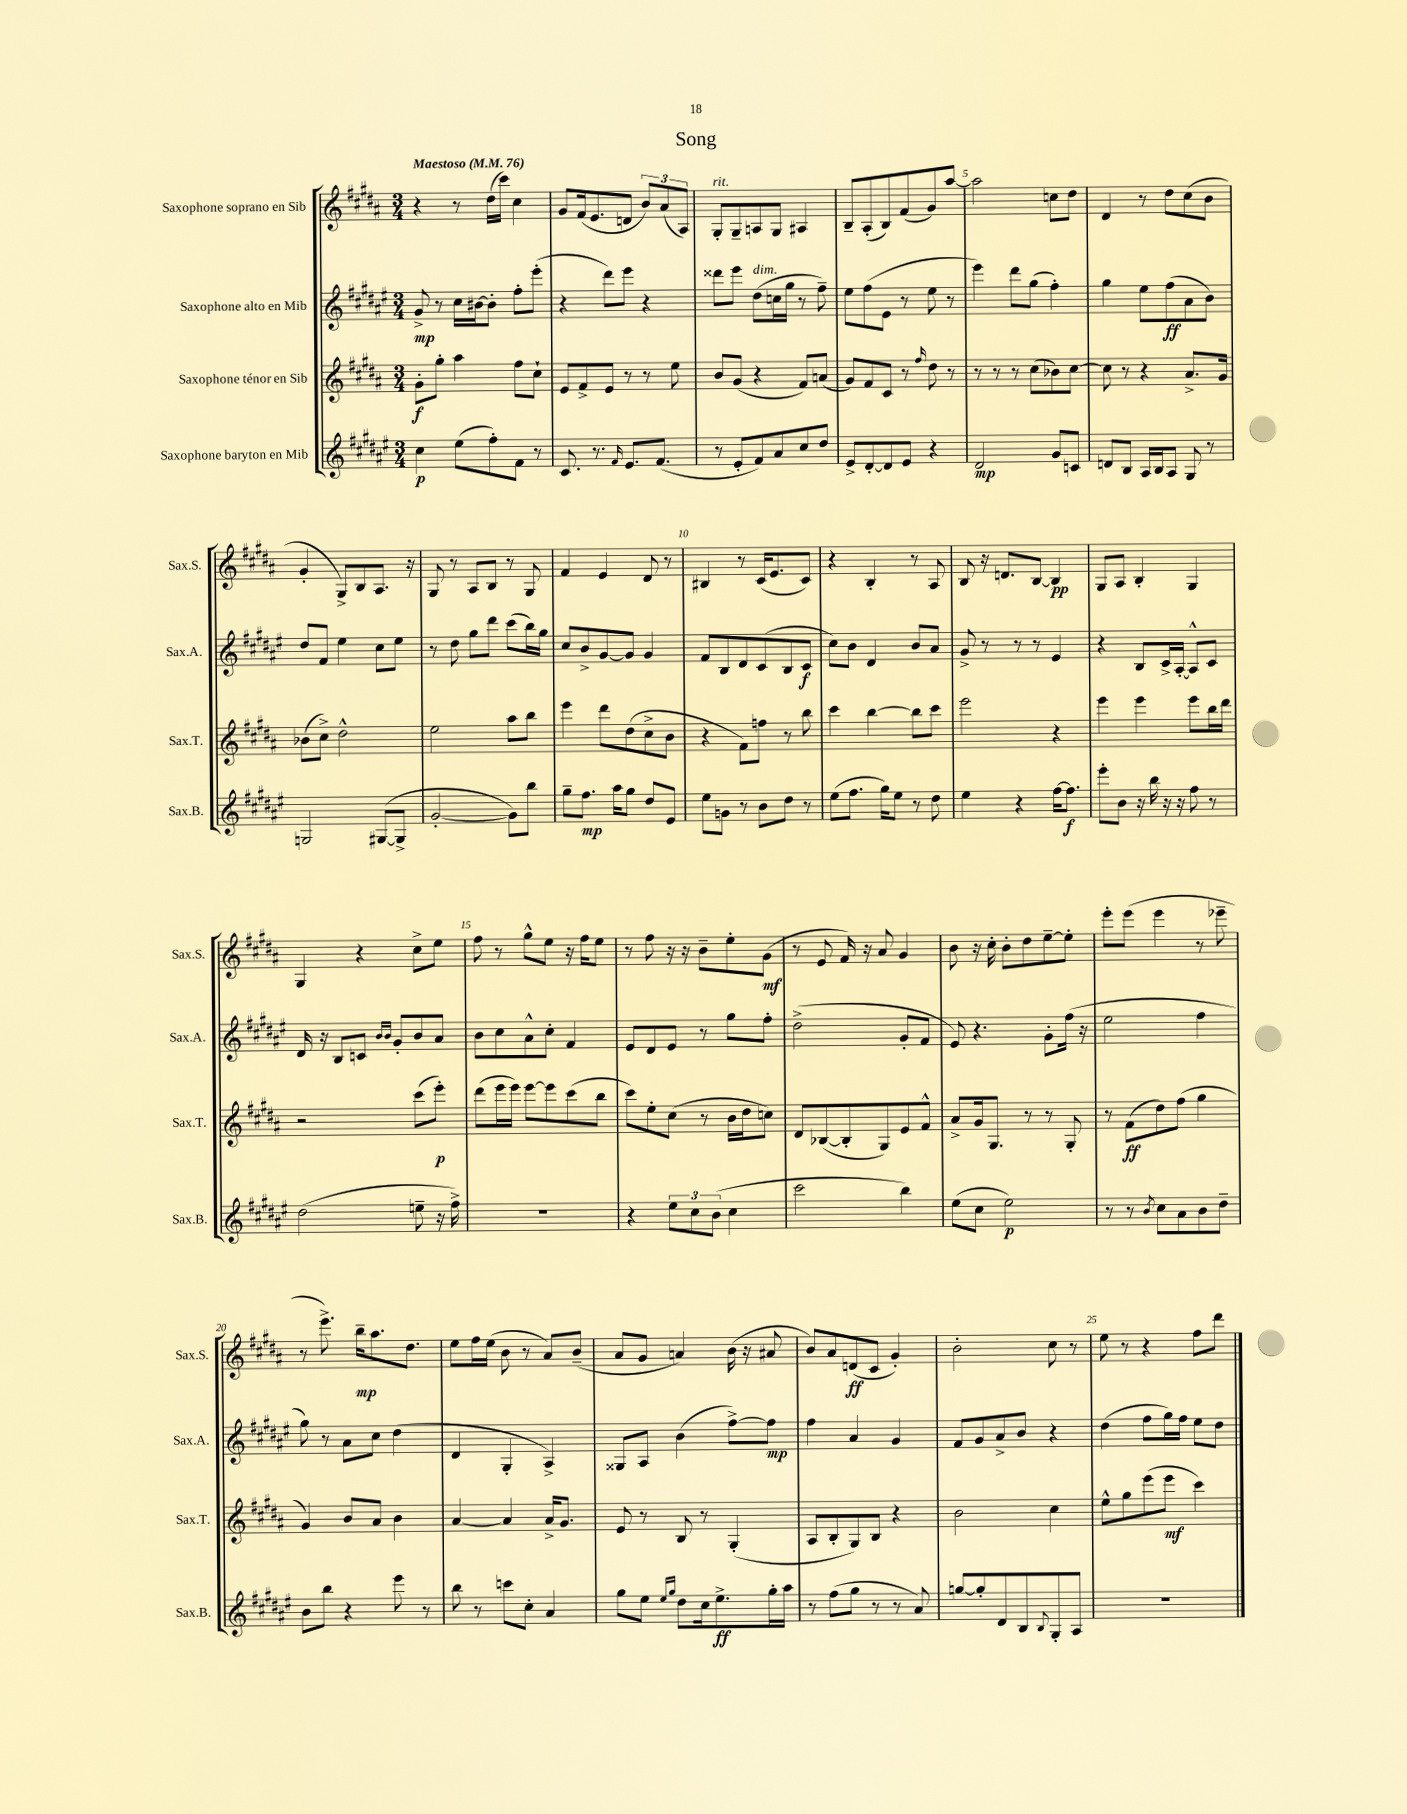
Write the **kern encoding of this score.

**kern	**kern	**kern	**kern
*staff4	*staff3	*staff2	*staff1
*clefG2	*clefG2	*clefG2	*clefG2
*k[f#c#g#d#a#e#]	*k[f#c#g#d#a#]	*k[f#c#g#d#a#e#]	*k[f#c#g#d#a#]
*M3/4	*M3/4	*M3/4	*M3/4
*MM76	*MM76	*MM76	*MM76
4cc#\	8g#'\L	8g#^/	4r
.	8gg#'\J	8r	.
(8ee#\L	4aa#\	16cc#\LL	8r
.	.	[16b#\J	.
8ff#'\)	.	8b#'\]J	(16dd#\LL
.	.	.	16ccc#\JJ)
8f#\J	8ff#\L	8ff#'\L	4cc#\
8r	8cc#`\J	(8eee#'\J	.
=	=	=	=
8.c#/	8e/L	4r	8g#/L
.	8f#^/	.	(16f#/k
8.r	.	.	8.e/
.	8e/J	8ddd#\L)	.
16qqf#/	.	.	.
8.e#/L	8r	8eee#\J	8d/J
.	8r	4r	12b/L)
(8.f#/J	.	.	.
.	.	.	(12a#/
.	8ee\	.	.
.	.	.	12A#/J)
=	=	=	=
8r	8b/L	8ddd##\L	8G#'/L
8e#'/L	(8g#/J	8eee#\J	8G#~/
8f#/)	4r	(8dd#\L	8A/
8a#/	.	16cc\L	8G#/J
.	.	16gg#\JJ	.
8cc#/	8f#/L)	8r	4A#/
8dd#/J	(8a/J	8ff#~\)	.
=	=	=	=
8e#^/L	8g#/L)	8ee#\L	8B~/L
[8d#'/	8f#/	(8ff#\	(8A#'/
8d#/]	8c#/J	8e#\J	8B/)
8e#/J	8r	8r	(8f#/
.	16qqff#/	.	.
4r	8dd#\	8ee#\	8g#/)
.	8r	8r	[8aa#/J
=	=	=	=
2d#/	8r	4eee#\)	2aa#\]
.	8r	.	.
.	8r	8ddd#\L	.
.	(8cc#\L	(8gg#\J	.
8g#/L	8b-\)	4ff#'\)	8cc\L
8c/J	[8cc#\J	.	8dd#\J
=	=	=	=
8d/L	8cc#\]	4gg#\	4d#/
8B/J	8r	.	.
16A#/LL	4r	8ee#\L	8r
16B/J	.	.	.
8A#/J	.	(8ff#\	8dd#\L
8G#/	8.a#^/L	8a#\	(8cc#\
8r	.	8b\J)	8b\J
.	16g#/Jk	.	.
=	=	=	=
2G/	(8b-\L	8dd#/L	4g#'/
.	8cc#^\J)	8f#/J	.
.	2dd#^^\	4ee#\	8G#^/L)
.	.	.	8B/
([8G#/L	.	8cc#\L	8.A#/J
8G#^/]J	.	8ee#\J	.
.	.	.	16r
=	=	=	=
[2g#'/	2ee\	8r	8G#/
.	.	8dd#\	8r
.	.	8gg#\L	8A#/L
.	.	8ddd#\J	8B/J
8g#\]L)	8aa#\L	(8ccc#\L	8r
8bb\J	8bb\J	16bb\L)	8G#/
.	.	16gg#\JJ	.
=	=	=	=
8gg#~\L	4eee\	8cc#/L	4f#/
8.ff#\J	.	8b^/	.
.	8ddd#\L	[8g#/	4e/
16aa#\LK	.	.	.
8gg#\J	(8dd#\	8g#/]J	.
8dd#/L	8cc#^\	4g#/	8d#/
8e#/J	8b\J	.	8r
=	=	=	=
8ee#\L	4r	8f#/L	4B#/
8g\J	.	8B/	.
8r	8f#\L)	8d#/	8r
8b\L	8ff\J	(8c#/	(16c#/LK
.	.	.	8.e/
8dd#\J	8r	8B/	.
8r	8bb\	8c#/J	8c#/J)
=	=	=	=
(8ee#\L	4ccc#\	8cc#\L)	4r
8.ff#\J	.	8b\J	.
.	[4bb\	4d#/	4B'/
16gg#\LK)	.	.	.
8ee#\J	.	.	.
8r	8bb\]L	8b/L	8r
8dd#\	8ccc#\J	8a#/J	8A#/
=	=	=	=
4ee#\	2eee\	8g#^/	8B/
.	.	8r	16r
.	.	.	8.d/L
4r	.	8r	.
.	.	8r	[8B/J
[16ff#\LK	4r	4e#/	4B/]
8.ff#\]J	.	.	.
=	=	=	=
8eee#'\L	4eee\	4r	8G#/L
8b\J	.	.	8A#/J
16r	4eee\	8B/L	4B'/
16bb\	.	.	.
16r	.	16c#^/L	.
16r	.	[16A#'/JJ	.
8ff#\	8eee\L	8A#^^/]L	4G#/
8r	16bb\L	8c#/J	.
.	16ddd#\JJ	.	.
=	=	=	=
(2dd#\	2r	16d#/	4G#/
.	.	16r	.
.	.	8B/L	.
.	.	8c/J	4r
.	.	16qqb/LL	.
.	.	16qqb/JJ	.
.	.	8g#'/L	.
8ee~\	(8ccc#\L	8b/	8cc#^\L
16r	8eee'\J)	8a#/J	8ee\J
16ff#^\)	.	.	.
=	=	=	=
2.r	(8ddd#\L	8b\L	8ff#\
.	16eee\L	8cc#\	8r
.	16eee\JJ)	.	.
.	[8eee\L	8a#^^\	8gg#^^\L
.	8eee\]	8cc#'\J	8ee\J
.	(8ccc#\	4f#/	16r
.	.	.	16ff#\LK
.	8bb\J	.	8ee\J
=	=	=	=
4r	8ccc#\L)	8e#/L	8r
.	8ee'\	8d#/	8ff#\
12ee#\L	(8cc#\J	8e#/J	16r
.	.	.	16r
12cc#\	.	.	.
.	8r	8r	8b~\L
(12b\J	.	.	.
4cc#\	16b\LL	8gg#\L	8ee'\
.	16dd#\J	.	.
.	8cc\J)	8ff#'\J	(8g#\J
=	=	=	=
2ccc#\	8d#/L	(2dd#^\	8r
.	([8B-/	.	8e/
.	8B-'/]	.	16f#/)
.	.	.	16r
.	8G#/)	.	8a#/
4bb\)	8e/	8g#'/L	4g#/
.	8f#^^/J	8f#/J	.
=	=	=	=
(8ee#\L	8a#^/L	8e#/)	8b\
8cc#\J	16g#/k	4.r	16r
.	8.G#/J	.	16cc#'\
2ee#\)	.	.	8b'\L
.	8r	.	8dd#\
.	8r	8g#'\L	[8ee~\
.	8G#'/	(16ff#\Jk	8ee'\]J
.	.	16r	.
=	=	=	=
8r	8r	2ee#\	8eee'\L
8r	(8f#\L	.	(8eee\J
8qb/	.	.	.
8cc#\L	8dd#\)	.	4eee\
8a#\	(8ff#\J	.	.
8b\	4gg#\	4ff#\	8r
8dd#~\J	.	.	8eee-~\
=	=	=	=
8b\L	4g#/)	8gg#\)	8r
8bb\J	.	8r	8.eee^\)
4r	8b/L	8a#\L	.
.	.	.	16bb~\LK
.	8a#/J	8cc#\J	8.aa#\
8eee#\	4b\	(4dd#\	.
.	.	.	8.dd#\J
8r	.	.	.
=	=	=	=
8bb\	[4a#/	4d#/	8ee\L
8r	.	.	16ff#\L
.	.	.	(16ee\JJ
8ccc\L	4a#/]	4G#'/	8b\
8cc#'\J	.	.	8r
4a#/	16a#^/LK	4A#^/)	8a#/L)
.	8.g#/J	.	.
.	.	.	(8b~/J
=	=	=	=
8gg#\L	8e/	8G##/L	8a#/L
8ee#\J	8r	8A#/J	8g#/J
16qqee#/LL	.	.	.
16qqgg#/JJ	.	.	.
8dd#\L	8B/	(4b\	4a/)
16cc#\k	8r	.	.
8.ee#^\	.	.	.
.	(4G#'/	[8ff#^\L)	(16b\
.	.	.	16r
16gg#'\L	.	8ff#\]J	8a#/
16aa#\JJ	.	.	.
=	=	=	=
8r	8A#/L	4ff#\	8b/L)
(8ff#\L	8B'/	.	8a#/
8gg#\J	8G#/)	4a#/	(8d/
8r	8B/J	.	8c#/J
8r	4r	4g#/	4g#'/)
8a#/)	.	.	.
=	=	=	=
[8gg/L	2b\	8f#/L	2b'\
8gg'/]	.	8g#/	.
8d#/	.	8a#^/	.
8B/	.	8b/J	.
8qqB/	.	.	.
8G#'/	4cc#\	4r	8cc#\
8A#/J	.	.	8r
=	=	=	=
2.r	8ee^^\L	(4dd#\	8ee\
.	8gg#\	.	8r
.	(8eee\	8ff#\L	4r
.	8eee\J	16gg#\L)	.
.	.	16ff#\JJ	.
.	4ccc#\)	8ee#\L	8ff#\L
.	.	8dd#\J	8ddd#\J
==	==	==	==
*-	*-	*-	*-
